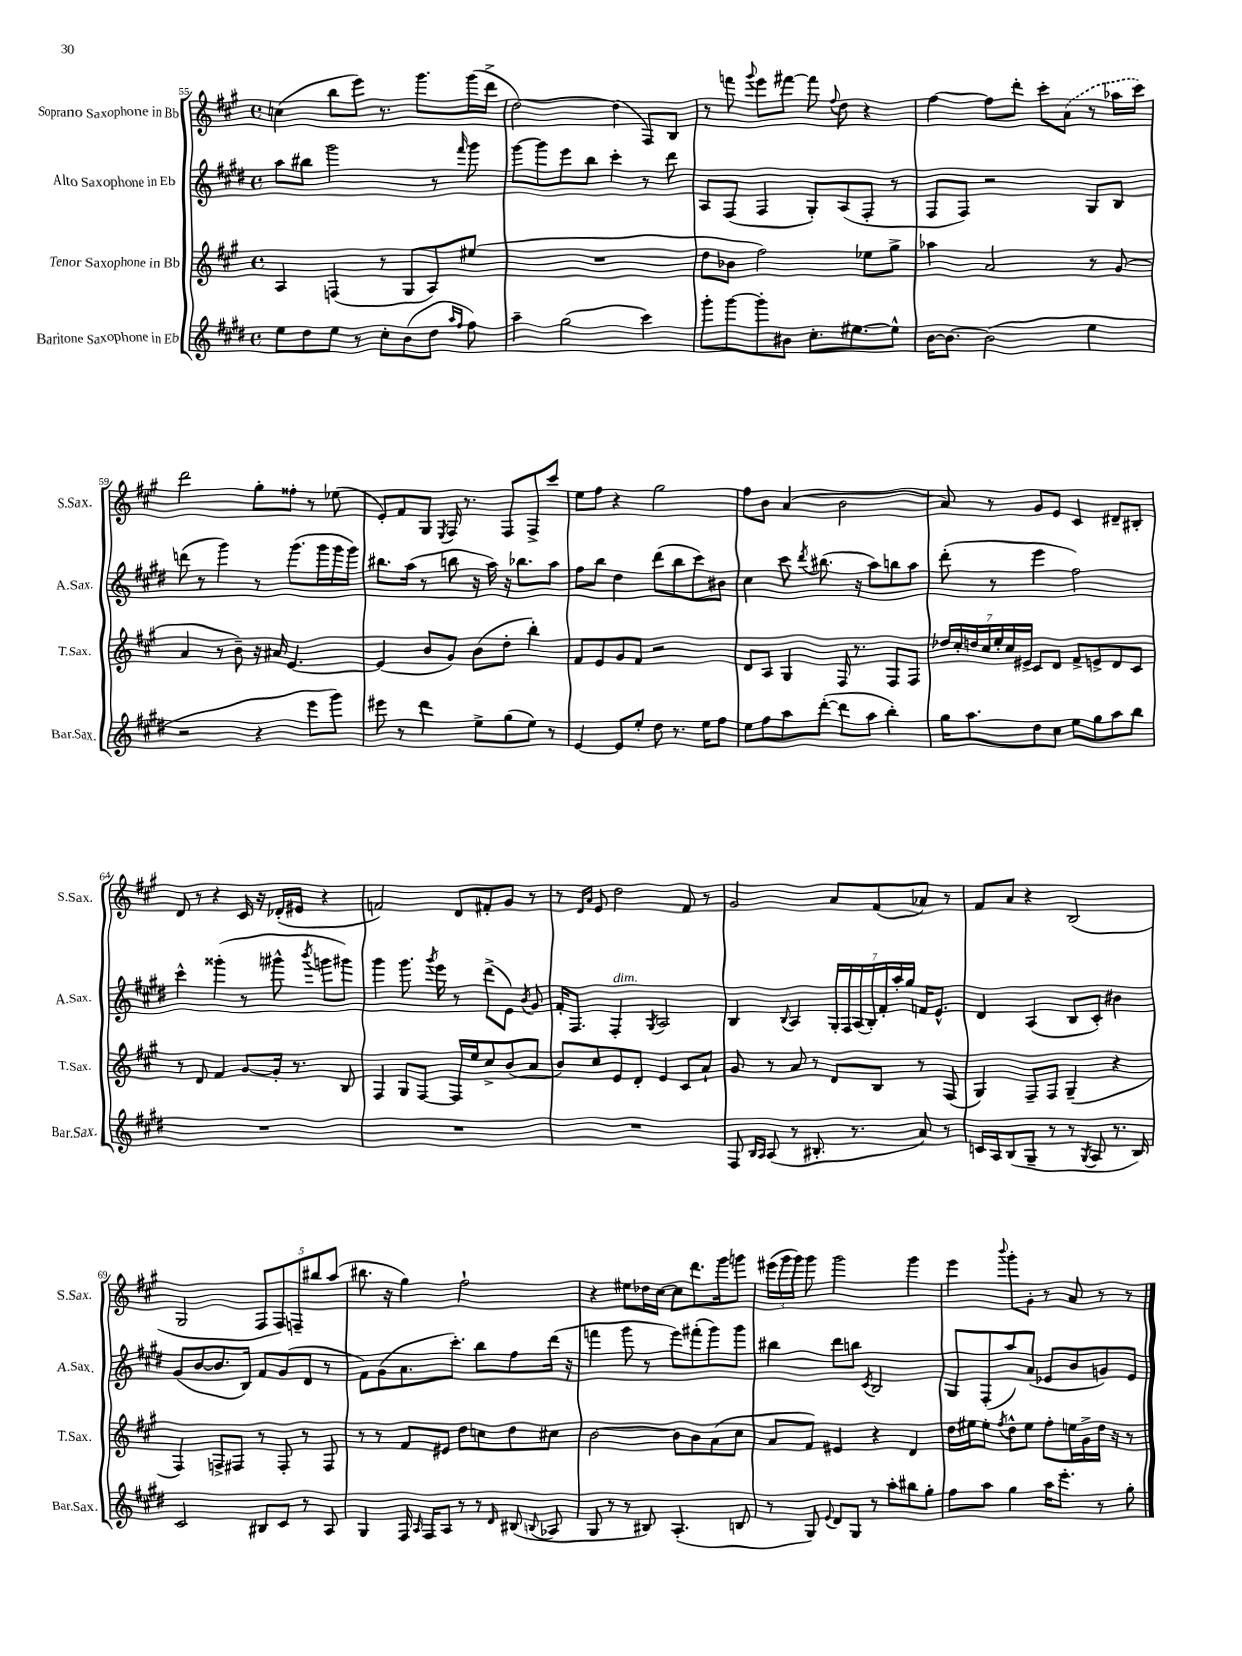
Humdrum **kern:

**kern	**kern	**kern	**kern
*staff4	*staff3	*staff2	*staff1
*clefG2	*clefG2	*clefG2	*clefG2
*k[f#c#g#d#]	*k[f#c#g#]	*k[f#c#g#d#]	*k[f#c#g#]
*M4/4	*M4/4	*M4/4	*M4/4
*met(c)	*met(c)	*met(c)	*met(c)
8ee\L	4A/	8aa\L	(4cc\
8dd#\	.	8bb#\J	.
8ee\J	(4F/	2ggg#\	8bb\L
8r	.	.	8eee\J)
8cc#'\L	8r	.	8.r
(8b\	8G#/L	.	.
.	.	.	8.ggg#\L
8dd#\J	8A/)	8r	.
16qqaa/LL	.	.	.
16qqff#/JJ	.	16qqfff#/	.
8ff#\)	(8ee#/J	8ggg#\	(16ggg#\L
.	.	.	16ddd^\JJ
=	=	=	=
4aa~\	1r	[8ggg#\L	[2dd\)
.	.	8ggg#\]	.
(2gg#\	.	8eee\	.
.	.	8bb\J	.
.	.	4ccc#'\	(4dd\]
4ccc#\)	.	8r	8F#/L)
.	.	8ddd#\	8B/J
=	=	=	=
8ggg#'\L	8dd\L	8A/L	8r
[8ggg#\	8b-\J	(8F#/J	8fff\
.	.	.	8qqggg#/
8ggg#'\]	2ff#\)	4F#/	8eee\L
8b#\J	.	.	[8fff#\J
8.cc#'\L	.	8G#'/L)	8fff#\]
.	.	.	8qqff#/
.	.	(8A/	8dd\
[8.ee#\	.	.	.
.	8ee-\L	8F#'/J	4r
8ee#^^\]J	8gg#^\J	8r	.
=	=	=	=
[16b\LK	4aa-\	8F#/L	[4ff#\
8.b\_J	.	.	.
.	.	8F#/J)	.
(2b\]	2a/	2r	8ff#\]L
.	.	.	8ddd'\J
.	.	.	8ccc#'\L
.	.	.	(8a\J
4ee\	8r	8G#/L	8r
.	(8g#/	8B/J	16aa-\LL
.	.	.	16ccc#\JJ)
=	=	=	=
2r	4a/	(8ddd\	2ddd\
.	.	8r	.
.	8r	4ggg#\)	.
.	8b~\)	.	.
4r	16r	8r	8gg#'\L
.	16a#/	.	.
.	[4.e/	(8.ggg#\L	8ff##'\J
8eee\L	.	.	8r
.	.	16ggg#\L	.
8ggg#\J)	.	16ggg#\	(8ee-\
.	.	16ggg#\JJ)	.
=	=	=	=
8eee#\	(4e/]	8.bb#\L	8e'/L)
8r	.	.	8f#/
.	.	(16aa\Jk	.
4ddd#\	8b/L	8r	8G#/J
.	.	.	8qE/
.	8g#/J)	8bb\	16F#/
.	.	.	8.r
8ee^\L	(8b\L	16r	.
.	.	16aa\)	.
(8gg#\	8dd'\J	16r	8F#/L
.	.	8.bb-\L	.
8ee\J)	4bb'\)	.	8F#^/
8r	.	8aa\J	8ccc#/J
=	=	=	=
[4e/	8f#/L	8ff#\L	8ee\L
.	8e/	8bb\J	8ff#\J
8e/]L	8g#/	4dd#\	4r
8ee'/J	8f#/J	.	.
8dd#\	2r	(8ddd#\L	2gg#\
8.r	.	8bb\	.
.	.	8ccc#\)	.
16ee\LK	.	.	.
8ff#\J	.	8b#\J	.
=	=	=	=
8ee\L	8d/L	4cc#\	8ff#\L
8ff#\	8A/J	.	8b\J
8aa\	4G#/	8ccc#\	(4a/
.	.	8qddd#/	.
([8ddd#'\J	.	(8.bb#\	.
8ddd#\]L	16F#/	.	2b\
.	8.r	16r	.
8aa\J	.	8aa\L)	.
4bb'\)	8F#/L	8bb\	.
.	8F#/J	8aa\J	.
=	=	=	=
16gg#\LK	28dd-/LL	(8ddd#'\	8a/)
.	28cc#'/	.	.
8.aa\	.	.	.
.	28dd/	.	.
.	28cc#/	.	.
.	.	8r	8r
.	28ee'/	.	.
.	28cc#/	.	.
.	28e#^/JJ	.	.
8dd#\	8c#/L	4eee\	8g#/L
8cc#\J	8d/J	.	8e/J
8ee\L	8f#^/L	2ff#\)	4c#/
8gg#\	8e^/	.	.
8aa\	8d/	.	8d#~/L
8bb\J	8c#/J	.	8B#'/J
=	=	=	=
1r	8r	4ccc#^^\	8d/
.	8d/	.	8r
.	4f#/	(4ggg##'\	4r
.	[8g#/L	8r	16c#/
.	.	.	16r
.	16g#'/]Jk	8ggg#^^\	(16d-'/LL
.	8.r	.	16e#/JJ
.	.	8qbbb/	.
.	.	8ggg\L	4r
.	8B/	8ggg#\J)	.
=	=	=	=
1r	4F#/	4ggg#\	2f/)
.	8G#/L	8.ggg#\	.
.	[8F#/J	.	.
.	.	8qggg#/	.
.	.	16eee\	.
.	16F#/]LL	8r	8d/L
.	16ee/J	.	.
.	8cc#^/	(8ddd#^\L	8f#'/
.	(8b/	8e\J)	8g#/J
.	.	8qb/	.
.	8a/J	8g#/	8r
=	=	=	=
1r	8b/L)	16f#'/LK	8r
.	.	8.F#/J	.
.	.	.	16qqd/LL
.	.	.	16qqa/JJ
.	8cc#/	.	8e/
.	8e/	4F#'/	2dd\
.	8d'/J	.	.
.	.	8qG#/	.
.	4e/	2A/	.
.	8c#/L	.	8f#/
.	8a`/J	.	8r
=	=	=	=
8F#/	8g#/	4B/	2g#/
16qqB/LL	.	.	.
16qqA/JJ	.	.	.
(8A/	8r	.	.
.	.	8qqB/	.
8r	8a/	4A/	.
8.B#'/	8r	.	.
.	8d/L	28G#'/LL	8a/L
.	.	28F#/	.
8.r	.	.	.
.	.	(28A/	.
.	.	28B'/)	.
.	8B/J	.	(8f#/
.	.	28f#'/	.
.	.	28aa'/	.
.	.	28gg#/JJ	.
8a/)	8r	16f/LK	8a-/J)
.	.	8.e^^/J	.
8r	(8F#/	.	8r
=	=	=	=
16c/LL	4G#/)	4d#/	8f#/L
16A/J	.	.	.
(8B/	.	.	8a/J
8G#~/J	8F#~/L	(4A/	4r
8r	8F#/J	.	.
8r	(4G#~/	8B/L	(2B/
8qG#/	.	.	.
8A/	.	8c#'/J)	.
8.r	4r	4b#\	.
16B/)	.	.	.
=	=	=	=
2c#/	4F#/)	(8g#/L	2G#/
.	.	[8b/	.
.	8F^/L	8.b/]	.
.	8F#/J	.	.
.	.	16B/Jk)	.
8B#/L	8r	8f#/L	10F#/L
.	.	.	10F#/)
8c#/J	8F#'/	(8g#/	.
.	.	.	10F~/
8r	8r	8d#/J	.
.	.	.	10bb#/
8A/	8F#/	8r	.
.	.	.	(10aa/J
=	=	=	=
4G#/	8r	8f#\L)	8.bb#\
.	8r	(8g#\	.
.	.	.	16r
16F#/	8f#/L	8.a\	4gg#\)
16qqA/	.	.	.
16F#/LK	.	.	.
8A/J	8e#/J	.	.
.	.	8.ccc#'\J)	.
8r	8dd\L	.	2ff#`\
8r	8cc\	8bb\L	.
16qqd#/	.	.	.
(8B#/	8dd\	8ff#\	.
8qqB/	.	.	.
8A-/	8cc#\J	(16ddd#\Jk	.
.	.	16r	.
=	=	=	=
8G#/	[2b\	4fff\	4r
8r	.	.	.
8r	.	8ggg#\	8ee#\L
8B#/)	.	8r	16dd-\L
.	.	.	[16cc#\JJ
(4.A'/	8b\]L	8eee\L)	8cc#\]L
.	8b\	(8fff#'\	8.ddd\
.	(8a\	8ggg#\)	.
.	.	.	16ggg#\k
8B/	8cc#\J	8ggg#\J	8ggg\J
=	=	=	=
8r	8a/L	4bb#\	(24eee#\LL
.	.	.	24ggg#\
.	.	.	24ggg#\JJ)
8G#/)	8f#/J)	.	8ggg#\
8qqe/	.	.	.
8d#/L	4e#/	8ddd#\L	2ggg#\
8G#/J	.	8bb\J	.
.	.	8qc#/	.
8r	4r	2B/	.
8aa'\L	.	.	.
8bb#\	4d/	.	4ggg#\
8gg#'\J	.	.	.
=	=	=	=
8ff#\L	16dd\LL	8G#/L	4eee\
.	16ee#\J	.	.
8aa\J	8ee#'\J	(8F#'/	.
.	8qff#/	.	8qqbbb/
4gg#\	8dd^^\L	8aa/)	8ggg#'\L
.	8ee#\J	(8a/J	8g#'\J
16aa\LK	8ff#'\L	8e-/L	8r
8.eee'\J	.	.	.
.	16ee\L	8b/	8a/
.	16g#^\	.	.
8r	16dd\JJ	8g/)	8r
.	16r	.	.
8gg#'\	8r	8e-/J	8r
==	==	==	==
*-	*-	*-	*-
